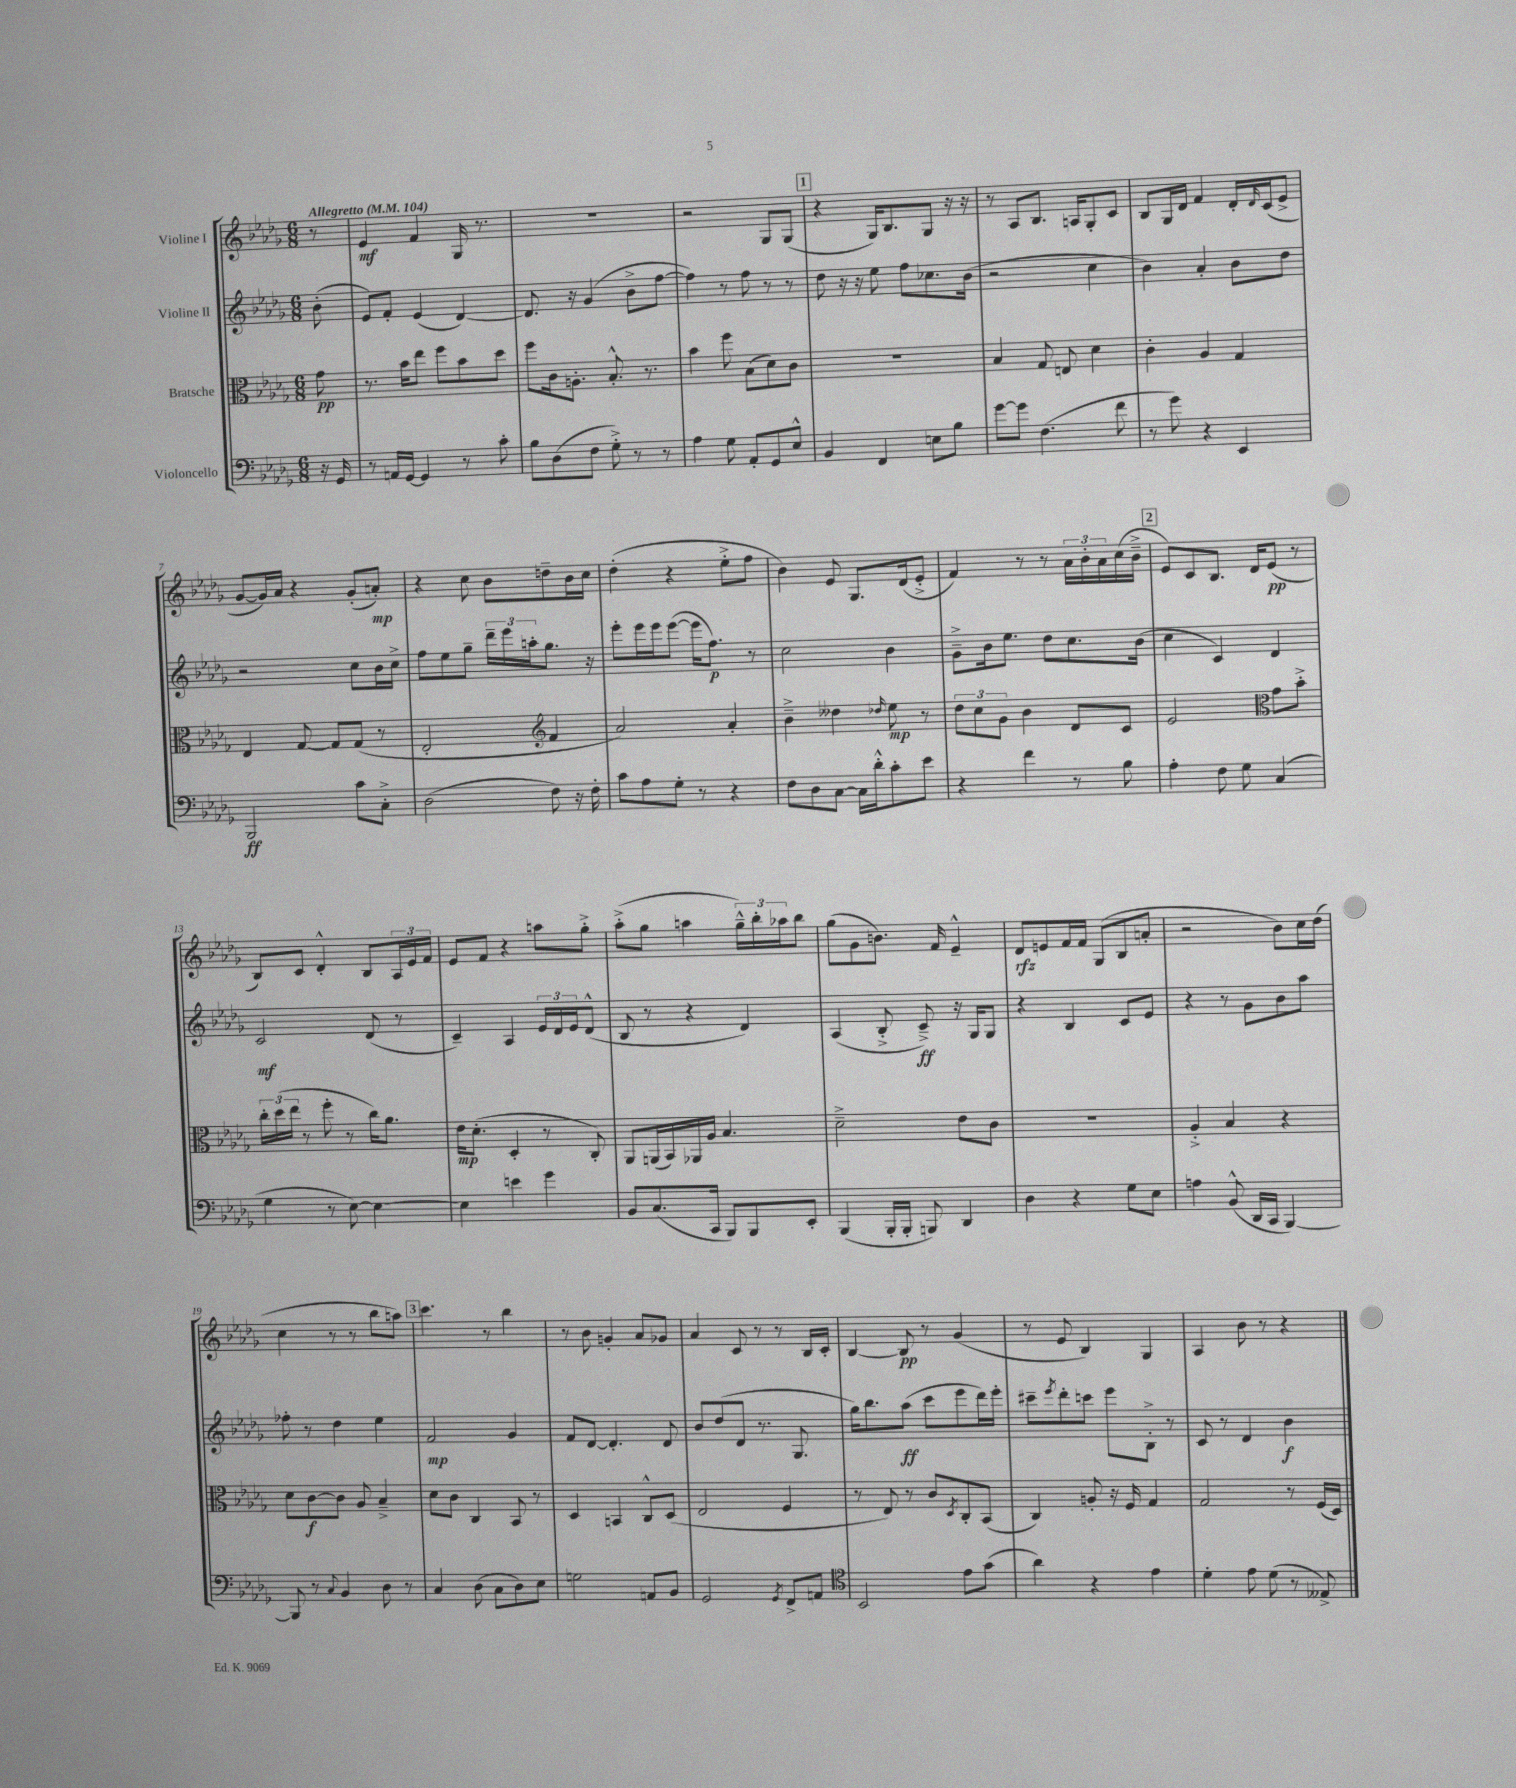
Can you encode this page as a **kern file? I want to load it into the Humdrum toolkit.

**kern	**dynam	**kern	**dynam	**kern	**dynam	**kern	**dynam
*part4	*part4	*part3	*part3	*part2	*part2	*part1	*part1
*staff4	*staff4	*staff3	*staff3	*staff2	*staff2	*staff1	*staff1
*I"Violoncello	*	*I"Bratsche	*	*I"Violine II	*	*I"Violine I	*
*clefF4	*	*clefC3	*	*clefG2	*	*clefG2	*
*k[b-e-a-d-g-]	*	*k[b-e-a-d-g-]	*	*k[b-e-a-d-g-]	*	*k[b-e-a-d-g-]	*
*M6/8	*	*M6/8	*	*M6/8	*	*M6/8	*
*MM104	*	*MM104	*	*MM104	*	*MM104	*
=	=	=	=	=	=	=	=
!	!	!	!	!	!	!LO:TX:a:B:t=Allegretto	!
16r	.	8g-\	pp	(8b-'\	.	8r	.
16GG-/	.	.	.	.	.	.	.
=1	=1	=1	=1	=1	=1	=1	=1
8r	.	8.r	.	8e-/L)	.	4e-/	mf
16AAn/LL	.	.	.	8f'/J	.	.	.
[16GG-/JJ	.	16b-\KL	.	.	.	.	.
4GG-/]	.	8ee-\J	.	(4e-/	.	4f/	.
.	.	8ff\L	.	.	.	.	.
8r	.	8b-\	.	[4d-/)	.	16G-/	.
.	.	.	.	.	.	8.r	.
8c'\	.	8dd-\J	.	.	.	.	.
=2	=2	=2	=2	=2	=2	=2	=2
8B-\L	.	8ff\L	.	8.d-/]	.	2.r	.
(8D-\	.	16c\k	.	.	.	.	.
.	.	8.An'\J	.	16r	.	.	.
8F\J	.	.	.	(4g-/	.	.	.
8G-'^\)	.	8.B-'^^/	.	.	.	.	.
8r	.	.	.	8b-^\L	.	.	.
.	.	8.r	.	.	.	.	.
8r	.	.	.	[8ff\J	.	.	.
=3	=3	=3	=3	=3	=3	=3	=3
4A-\	.	4b-\	.	4ff\])	.	2r	.
8G-\	.	8ff\	.	8r	.	.	.
8AA-'/L	.	(8B-\L	.	8ff\	.	.	.
8GG-/	.	8d-\)	.	8r	.	8G-/L	.
8E-^^/J	.	8c\J	.	8r	.	(8G-/J	.
!!LO:REH:place=s1:t=1
=4	=4	=4	=4	=4	=4	=4	=4
4BB-/	.	2.r	.	8dd-\	.	4r	.
.	.	.	.	16r	.	.	.
.	.	.	.	16r	.	.	.
4FF/	.	.	.	8ee-\	.	16G-/KL)	.
.	.	.	.	.	.	8.B-/	.
.	.	.	.	8ff\L	.	.	.
8En\L	.	.	.	8.cc-X\	.	8G-/J	.
8B-\J	.	.	.	.	.	16r	.
.	.	.	.	(16b-\Jk	.	16r	.
=5	=5	=5	=5	=5	=5	=5	=5
[8g-\L	.	4B-/	.	2r	.	8r	.
8g-\J]	.	.	.	.	.	8A-/L	.
(4.F\	.	8G-/	.	.	.	8.B-/J	.
.	.	8En/	.	.	.	.	.
.	.	.	.	.	.	16An/KL	.
.	.	4d-\	.	4cc\	.	8G-'/	.
8f\	.	.	.	.	.	8c/J	.
=6	=6	=6	=6	=6	=6	=6	=6
8r	.	4c'\	.	4b-\)	.	8B-/L	.
8g-\)	.	.	.	.	.	16G-/L	.
.	.	.	.	.	.	16d-/JJ	.
4r	.	4A-/	.	4a-'/	.	4f/	.
4EE-/	.	4G-/	.	8b-\L	.	16d-'/LL	.
.	.	.	.	.	.	16qqd-/	.
.	.	.	.	.	.	(16c/J	.
.	.	.	.	8dd-\J	.	8e-^/J	.
!!LO:LB:g=z
=7	=7	=7	=7	=7	=7	=7	=7
2BBB-/	ff	4E-/	.	2r	.	[8g-/L	.
.	.	.	.	.	.	16g-/L])	.
.	.	.	.	.	.	16a-/JJ	.
.	.	[8G-/	.	.	.	4r	.
.	.	8G-/L]	.	.	.	.	.
8c\L	.	(8G-/J	.	8cc\L	.	(8g-'/L	.
8C'^\J	.	8r	.	16b-\L	.	8an'/J)	mp
.	.	.	.	16cc^\JJ	.	.	.
=8	=8	=8	=8	=8	=8	=8	=8
(2D-\	.	2E-'/	.	8ff\L	.	4r	.
.	.	.	.	8ee-\	.	.	.
.	.	.	.	8gg-~\J	.	8cc\	.
.	.	.	.	24ddd-~\LL	.	8b-\L	.
.	.	.	.	24eee-\	.	.	.
.	.	.	.	24aan'\J	.	.	.
*	*	*clefG2	*	*	*	*	*
8F\)	.	4f/	.	8.gg-\J	.	8ddn~\	.
16r	.	.	.	.	.	16b-\L	.
16F'\	.	.	.	16r	.	16cc\JJ	.
=9	=9	=9	=9	=9	=9	=9	=9
8c\L	.	2a-/)	.	8eee-'\L	.	(4dd-'\	.
8A-\	.	.	.	16eee-\L	.	.	.
.	.	.	.	16eee-\J	.	.	.
8G-'\J	.	.	.	([8eee-\J	.	4r	.
8r	.	.	.	16eee-\KL]	.	.	.
.	.	.	.	8.ff\J)	p	.	.
4r	.	4a-'/	.	.	.	8ee-'^\L	.
.	.	.	.	8r	.	8ff\J	.
=10	=10	=10	=10	=10	=10	=10	=10
8F\L	.	4b-~^\	.	2cc\	.	4b-\)	.
8D-\	.	.	.	.	.	.	.
[8C\J	.	4dd--X\	.	.	.	8e-/	.
16C\LL]	.	.	.	.	.	8.G-/L	.
16d-'^^\J	.	.	.	.	.	.	.
.	.	16qqdd-X/	.	.	.	.	.
8c'\	.	8ee-\	mp	4b-\	.	.	.
.	.	.	.	.	.	(16d-/k	.
8e-\J	.	8r	.	.	.	8e-'^/J	.
=11	=11	=11	=11	=11	=11	=11	=11
4r	.	12dd-\L	.	8g-~^\L	.	4f/)	.
.	.	12cc\	.	.	.	.	.
.	.	.	.	16b-\k	.	.	.
.	.	12g-\J	.	.	.	.	.
.	.	.	.	8.ee-\J	.	.	.
4f\	.	4b-\	.	.	.	8r	.
.	.	.	.	8dd-\L	.	8r	.
8r	.	8d-/L	.	8.cc\	.	24a-\LL	.
.	.	.	.	.	.	24b-'\	.
.	.	.	.	.	.	24a-\	.
8B-\	.	8c/J	.	.	.	(16cc\	.
.	.	.	.	(16b-\Jk	.	16b-~^\JJ	.
!!LO:REH:place=s1:t=2
=12	=12	=12	=12	=12	=12	=12	=12
4A-'\	.	2e-/	.	4cc\	.	8e-/L)	.
.	.	.	.	.	.	8c/	.
8F\	.	.	.	4c/)	.	8.B-/J	.
8G-\	.	.	.	.	.	.	.
.	.	.	.	.	.	16d-/KL	.
*	*	*clefC3	*	*	*	*	*
(4C/	.	8g-\L	.	4d-/	.	(8e-/J	pp
.	.	8b-'^\J	.	.	.	8r	.
!!LO:LB:g=z
=13	=13	=13	=13	=13	=13	=13	=13
4G-\	.	24cc'\LL	.	2c/	mf	8B-/L)	.
.	.	(24dd-\	.	.	.	.	.
.	.	24ee-\JJ	.	.	.	.	.
.	.	8r	.	.	.	8c/J	.
8r	.	8ff'\	.	.	.	4d-'^^/	.
[8E-\)	.	8r	.	.	.	.	.
4E-\_	.	16cc\KL)	.	(8d-/	.	8B-/L	.
.	.	8.a-\J	.	.	.	.	.
.	.	.	.	8r	.	24A-/L	.
.	.	.	.	.	.	24e-/	.
.	.	.	.	.	.	24f/JJ	.
=14	=14	=14	=14	=14	=14	=14	=14
4E-\]	.	16e-\KL	mp	4c~/)	.	8e-/L	.
.	.	(8.d-'\J	.	.	.	.	.
.	.	.	.	.	.	8f/J	.
4en\	.	4D-'/	.	4A-/	.	4r	.
4g-\	.	8r	.	24e-/LL	.	8aan\L	.
.	.	.	.	24d-/	.	.	.
.	.	.	.	24e-/J	.	.	.
.	.	8C'/)	.	(8d-^^/J	.	8gg-'^\J	.
=15	=15	=15	=15	=15	=15	=15	=15
8BB-/L	.	8AA-/L	.	8B-/	.	(8aa-'^\L	.
(8.C/	.	(16AAn/L	.	8r	.	8gg-\J	.
.	.	16BB-/)	.	.	.	.	.
.	.	16AA-X/	.	4r	.	4aan\	.
16CC/Jk	.	16A-/JJ	.	.	.	.	.
8BBB-/L)	.	4.B-/	.	.	.	.	.
8BBB-/	.	.	.	4d-/)	.	24gg-~^^\LL)	.
.	.	.	.	.	.	24bb-'\	.
.	.	.	.	.	.	24aa-X\J	.
8EE-'/J	.	.	.	.	.	8bb-\J	.
=16	=16	=16	=16	=16	=16	=16	=16
(4BBB-/	.	2d-~^\	.	(4A-/	.	(8gg-\L	.
.	.	.	.	.	.	8g-\	.
16BBB-'/LL	.	.	.	8B-'^/	.	8.bn\J)	.
16BBB-'/JJ	.	.	.	.	.	.	.
8BBBn/)	.	.	.	8c~^/)	ff	.	.
.	.	.	.	.	.	16f/	.
4DD-/	.	8e-\L	.	16r	.	4e-~^^/	.
.	.	.	.	16G-/KL	.	.	.
.	.	8c\J	.	8G-/J	.	.	.
=17	=17	=17	=17	=17	=17	=17	=17
4D-\	.	2.r	.	4r	.	8d-/L	rfz
.	.	.	.	.	.	8en/	.
4r	.	.	.	4B-/	.	16f/L	.
.	.	.	.	.	.	16f/JJ	.
.	.	.	.	.	.	(8G-/L	.
8G-\L	.	.	.	8c/L	.	8B-/	.
8E-\J	.	.	.	8e-/J	.	8an'/J	.
=18	=18	=18	=18	=18	=18	=18	=18
4An\	.	4A-'^/	.	4r	.	2r	.
(8BB-^^/	.	4B-/	.	8r	.	.	.
16DD-/LL	.	.	.	8g-\L	.	.	.
16CC/JJ	.	.	.	.	.	.	.
[4BBB-/)	.	4r	.	8b-\	.	8b-\L)	.
.	.	.	.	8aa-\J	.	16cc\L	.
.	.	.	.	.	.	(16dd-\JJ	.
!!LO:LB:g=z
=19	=19	=19	=19	=19	=19	=19	=19
8BBB-/]	.	8d-\L	.	8ff-X'\	.	4cc\	.
8r	.	[8c\	f	8r	.	.	.
8qqC/	.	.	.	.	.	.	.
4BB-/	.	8c\J]	.	4dd-\	.	8r	.
.	.	8A-/	.	.	.	8r	.
8D-\	.	4B-~^/	.	4ee-\	.	8bb-\L	.
8r	.	.	.	.	.	8aan\J)	.
!!LO:REH:place=s1:t=3
=20	=20	=20	=20	=20	=20	=20	=20
4C/	.	8d-\L	.	2f/	mp	4.ccc\	.
.	.	8c\J	.	.	.	.	.
(8D-\	.	4C/	.	.	.	.	.
8C\L	.	.	.	.	.	8r	.
8D-\)	.	8BB-/	.	4g-/	.	4bb-\	.
8E-\J	.	8r	.	.	.	.	.
=21	=21	=21	=21	=21	=21	=21	=21
2Gn\	.	4D-/	.	8f/L	.	8r	.
.	.	.	.	[8d-/J	.	8b-\	.
.	.	4BBn/	.	4.d-'/]	.	4gn'/	.
8AAn/L	.	8C^^/L	.	.	.	8a-/L	.
8BB-/J	.	(8D-/J	.	8d-/	.	8g-X/J	.
=22	=22	=22	=22	=22	=22	=22	=22
2GG-/	.	2E-/	.	8b-/L	.	4a-/	.
.	.	.	.	(8dd-/	.	.	.
.	.	.	.	8d-/J	.	8c/	.
.	.	.	.	8.r	.	8r	.
8qGG-/	.	.	.	.	.	.	.
8FF^/L	.	4F/	.	.	.	8r	.
.	.	.	.	8.G-/	.	.	.
8AAn/J	.	.	.	.	.	16B-/LL	.
.	.	.	.	.	.	16c'/JJ	.
=23	=23	=23	=23	=23	=23	=23	=23
*clefC4	*	*	*	*	*	*	*
2BB-/	.	8r	.	16gg-\KL)	.	[4B-/	.
.	.	.	.	8.bb-\	.	.	.
.	.	8E-/)	.	.	.	.	.
.	.	8r	.	(8aa-\J	ff	8B-/]	pp
.	.	8c/L	.	8ccc\L	.	8r	.
.	.	8qD-/	.	.	.	.	.
8e-\L	.	8C'/	.	8eee-\	.	(4g-/	.
(8g-\J	.	(8BB-/J	.	16ddd-\L)	.	.	.
.	.	.	.	16eee-'\JJ	.	.	.
=24	=24	=24	=24	=24	=24	=24	=24
4a-\)	.	4C/)	.	8ccc#X~\L	.	8r	.
.	.	.	.	8qeee-/	.	.	.
.	.	.	.	8ddd-'\	.	8e-/	.
4r	.	8An'/	.	8cccn\J	.	4B-/)	.
.	.	16r	.	8eee-\L	.	.	.
.	.	16F/	.	.	.	.	.
4e-\	.	4G-/	.	8B-'^\J	.	4G-/	.
.	.	.	.	8r	.	.	.
=25	=25	=25	=25	=25	=25	=25	=25
4d-'\	.	2G-/	.	8c/	.	4A-/	.
.	.	.	.	8r	.	.	.
8e-\	.	.	.	4d-/	.	8b-\	.
(8d-\	.	.	.	.	.	8r	.
8r	.	8r	.	4b-\	f	4r	.
8E--X^/)	.	(16F/LL	.	.	.	.	.
.	.	16D-/JJ)	.	.	.	.	.
==	==	==	==	==	==	==	==
*-	*-	*-	*-	*-	*-	*-	*-
